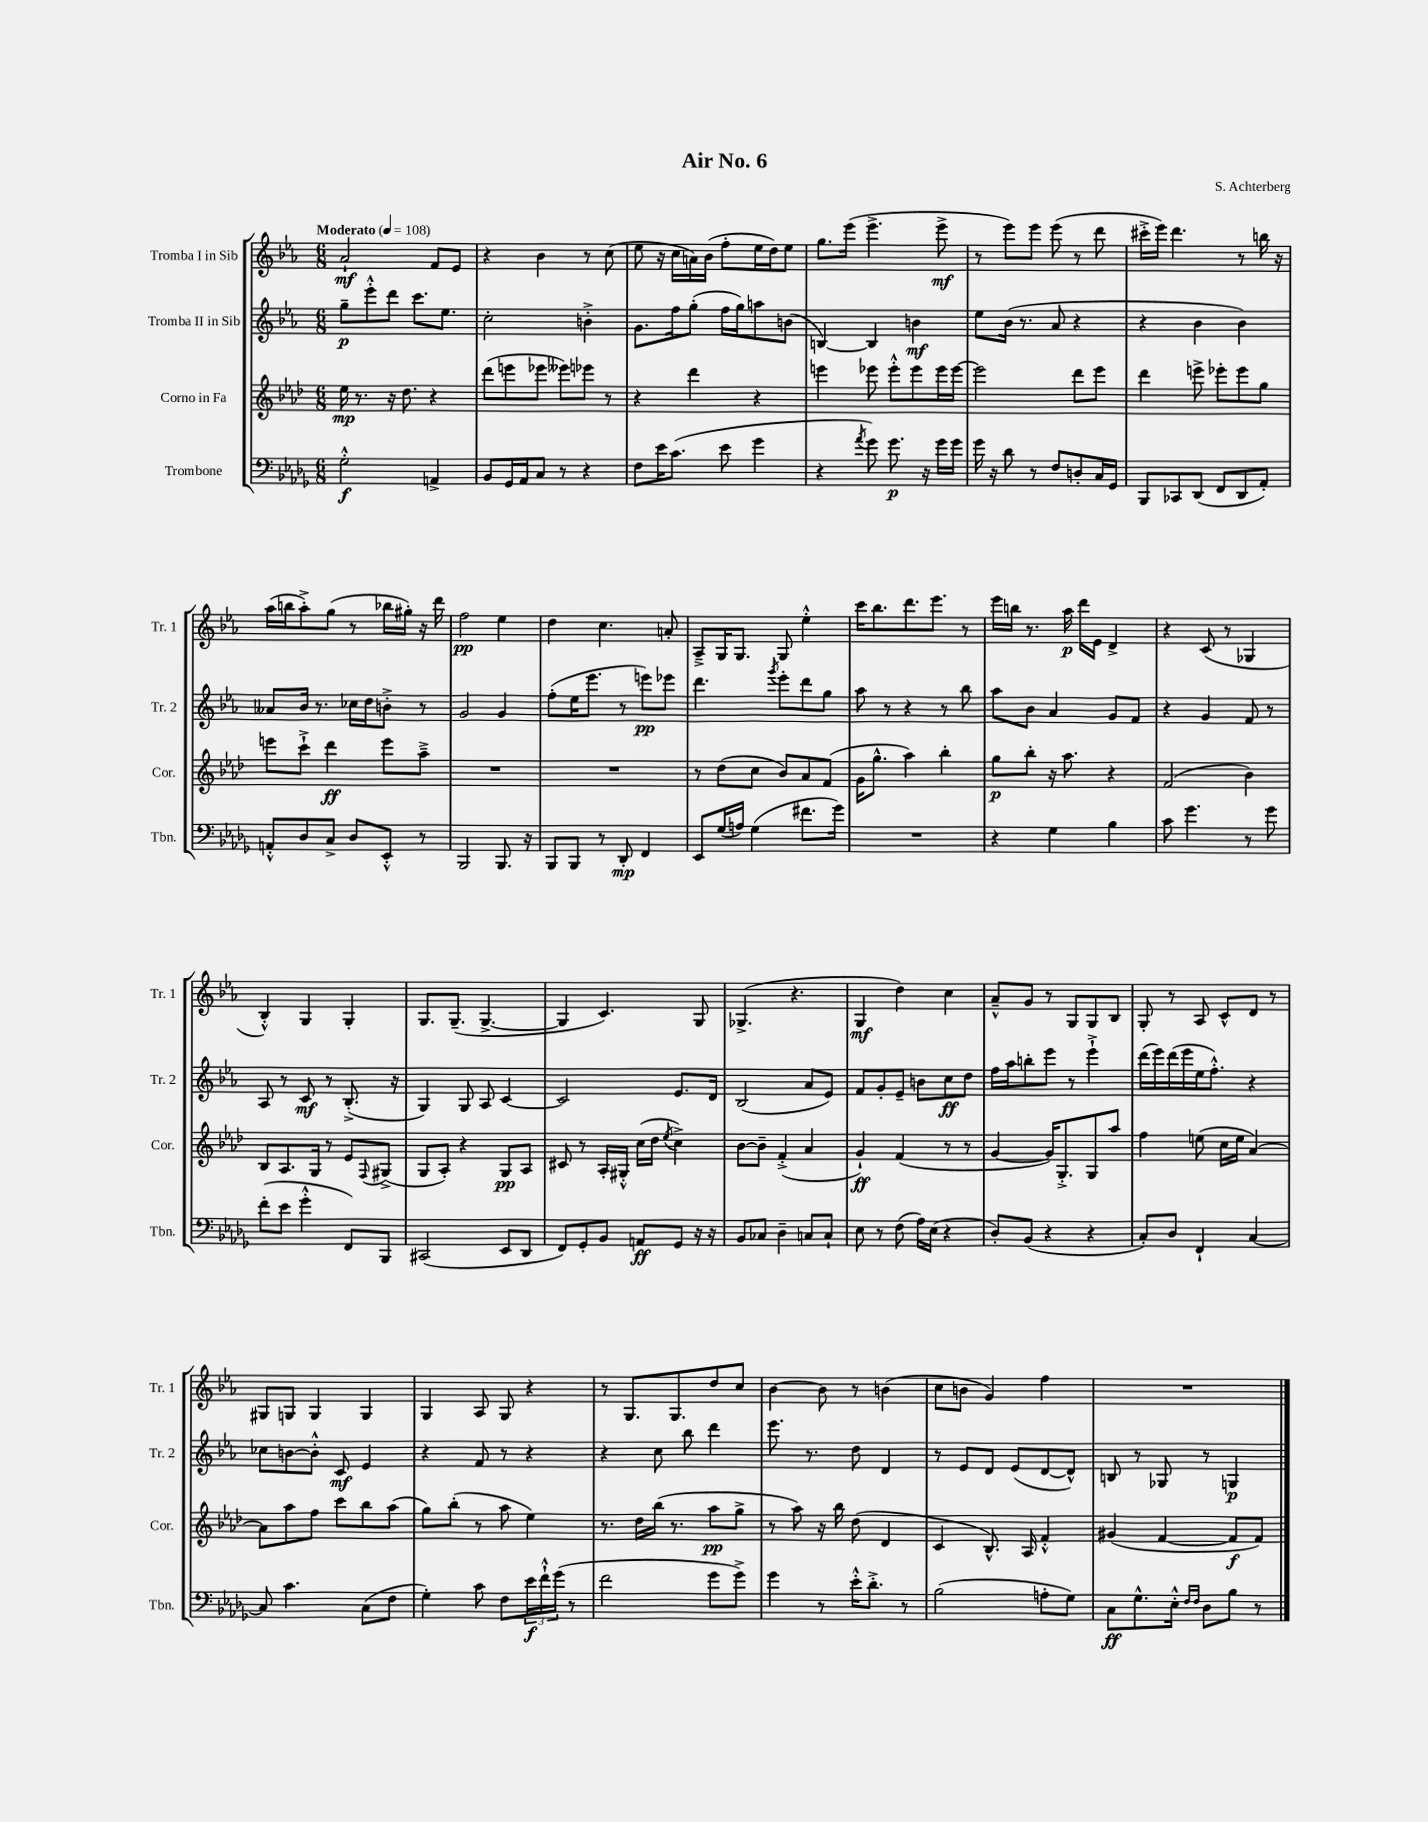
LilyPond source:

\header { title = "Air No. 6" composer = "S. Achterberg" }
<<
\new StaffGroup <<
\new Staff = "s0" \with { instrumentName = "Tromba I in Sib" shortInstrumentName = "Tr. 1" } {
    \clef treble \key ees \major \numericTimeSignature \time 6/8 \tempo "Moderato" 4 = 108
    aes'2-!\mf f'8 ees'8 |
    r4 bes'4 r8 c''8( |
    ees''8 r16 c''16 a'16) bes'16( f''8-. ees''16 d''16) ees''8 |
    g''8. ees'''16( ees'''4.-> ees'''8->\mf |
    r8 ees'''8) ees'''8 ees'''8( r8 d'''8 |
    cis'''16-.-> ees'''16) d'''4. r8 b''16 r16 |
    aes''16( b''16 aes''8-.->) g''8( r8 bes''16 gis''16-.) r16 d'''16 |
    f''2\pp ees''4 |
    d''4 c''4. a'8-. |
    aes8---> g16 g8. g8 ees''4-.-^ |
    c'''16 bes''8. d'''8. ees'''8. r8 |
    ees'''16 b''16 r8. aes''16\p d'''16 ees'16 d'4-> |
    r4 c'8( r8 ges4 |
    bes4-.-^) g4 g4-. |
    g8. g8.--( g4.~-> |
    g4 c'4.) g8 |
    ges4.->( r4. |
    g4\mf d''4) c''4 |
    aes'8---^ g'8 r8 g8 g8 bes8 |
    g8-. r8 aes8 c'8-^ d'8 r8 |
    gis8 g8 g4 g4 |
    g4 aes8 g8 r4 |
    r8 g8. g8. d''8 c''8 |
    bes'4~ bes'8 r8 b'4( |
    c''8 b'8 g'4) f''4 |
    R2. \bar "|." |
}
\new Staff = "s1" \with { instrumentName = "Tromba II in Sib" shortInstrumentName = "Tr. 2" } {
    \clef treble \key ees \major \numericTimeSignature \time 6/8
    g''8--\p ees'''8-.-^ d'''8 c'''8. ees''8. |
    c''2-. b'4-.-> |
    g'8. f''16 g''8-.( f''16 g''16) a''8 b'8( |
    b4~) b4 b'4\mf |
    ees''8 bes'16( r8. aes'8 r4 |
    r4 bes'4 bes'4) |
    aeses'8 bes'16 r8. ces''16 d''16 b'8-.-> r8 |
    g'2 g'4 |
    f''8-.( ees''16 ees'''8. r8 e'''8\pp) ees'''8 |
    d'''4. \acciaccatura { g'''8 } ees'''8-. d'''8 g''8 |
    aes''8 r8 r4 r8 bes''8 |
    aes''8 bes'8 aes'4 g'8 f'8 |
    r4 g'4 f'8 r8 |
    aes8 r8 c'8\mf r8 bes8.-.->( r16 |
    g4) g8 aes8 c'4~ |
    c'2 ees'8. d'16 |
    bes2( aes'8 ees'8) |
    f'8 g'8-. ees'8-- b'8 c''8\ff d''8 |
    f''16 aes''16 b''8-. ees'''8 r8 ees'''4-!-> |
    d'''16( ees'''16) d'''16( ees'''16 ees''16 f''8.-.-^) r4 |
    ces''8 b'8~ b'8-.-^ c'8\mf ees'4 |
    r4 f'8 r8 r4 |
    r4 c''8 bes''8 d'''4 |
    ees'''8. r8. d''8 d'4 |
    r8 ees'8 d'8 ees'8( d'8~ d'8-^) |
    b8 r8 ges8 r8 g4\p \bar "|." |
}
\new Staff = "s2" \with { instrumentName = "Corno in Fa" shortInstrumentName = "Cor." } {
    \clef treble \key aes \major \numericTimeSignature \time 6/8
    ees''16\mp r8. r16 des''8. r4 |
    des'''8( e'''8 ees'''8 eeses'''8) ees'''8 r8 |
    r4 des'''4 r4 |
    e'''4 ees'''8 ees'''8-.-^ ees'''8 ees'''16 ees'''16~ |
    ees'''2 des'''8 ees'''8 |
    des'''4 e'''8-> ees'''8-. ees'''8 g''8 |
    e'''8 c'''8-!-> des'''4\ff e'''8 aes''8---> |
    R2. |
    R2. |
    r8 des''8( c''8 bes'8) aes'8 f'8( |
    g'16 g''8.-^ aes''4) bes''4-. |
    g''8\p bes''8-. r16 aes''8. r4 |
    f'2( bes'4) |
    bes8 aes8. g16 r8 ees'8 \appoggiatura { f8 } gis8->( |
    g8 aes8-.) r4 g8\pp aes8 |
    cis'8 r8 aes16-. gis16-.-^ c''16( des''16 \acciaccatura { ees''8 } c''4->) |
    bes'8~ bes'8-- f'4-.->( aes'4 |
    g'4-!\ff) f'4( r8 r8 |
    g'4~ g'16) g8.-.-> g8 aes''8 |
    f''4 e''8( c''16 e''16 aes'4~) |
    aes'8 aes''8 f''8 c'''8 bes''8 aes''8( |
    g''8) bes''8-.( r8 aes''8 ees''4) |
    r8. des''16 bes''16( r8. aes''8\pp g''8-> |
    r8 aes''8) r16 bes''16 des''8( des'4 |
    c'4 bes8.-^) aes16 f'4-.-^ |
    gis'4( f'4~ f'8\f f'8) \bar "|." |
}
\new Staff = "s3" \with { instrumentName = "Trombone" shortInstrumentName = "Tbn." } {
    \clef bass \key des \major \numericTimeSignature \time 6/8
    ges2-.-^\f a,4-> |
    bes,8 ges,16 aes,16 c8 r8 r4 |
    f8 ees'16 c'8.( ees'8 ges'4 |
    r4 \acciaccatura { aes'8 } ges'8) ges'8.\p r16 ges'16 ges'16 |
    ges'16 r16 des'8 r8 f8 d8-. c16 ges,16 |
    bes,,8 ces,8 des,8( f,8 des,8 aes,8-.) |
    a,8-.-^ des8 c8-> des8 ees,8-.-^ r8 |
    bes,,2 bes,,8. r16 |
    bes,,8 bes,,8 r8 des,8-.\mp f,4 |
    ees,8 ges16( a16) ges4( fis'8. ges'16) |
    R2. |
    r4 ges4 bes4 |
    c'8 ges'4. r8 ges'8 |
    f'8-.( ees'8 ges'4-.-^ f,8) bes,,8 |
    cis,2( ees,8 des,8 |
    f,8) ges,8-. bes,8 a,8\ff ges,8 r16 r16 |
    bes,8 ces8 des4-- c8 c8-! |
    ees8 r8 f8( aes16) ees16( r4 |
    des8-.) bes,8( r4 r4 |
    c8-.) des8 f,4-! c4~ |
    c8 c'4. c8( f8 |
    ges4-.) c'8 f8 \tuplet 3/2 { ees'16\f f'16-!-^ ges'16( } r8 |
    f'2 ges'8 ges'8->) |
    ges'4 r8 ees'16-.-^ des'8.-.-> r8 |
    bes2( a8-. ges8) |
    c8\ff ges8.-^ ees16-.-^ \grace { f16 f16 } des8 bes8 r8 \bar "|." |
}
>>
>>
\layout { \context { \Score \remove "Bar_number_engraver" } }
